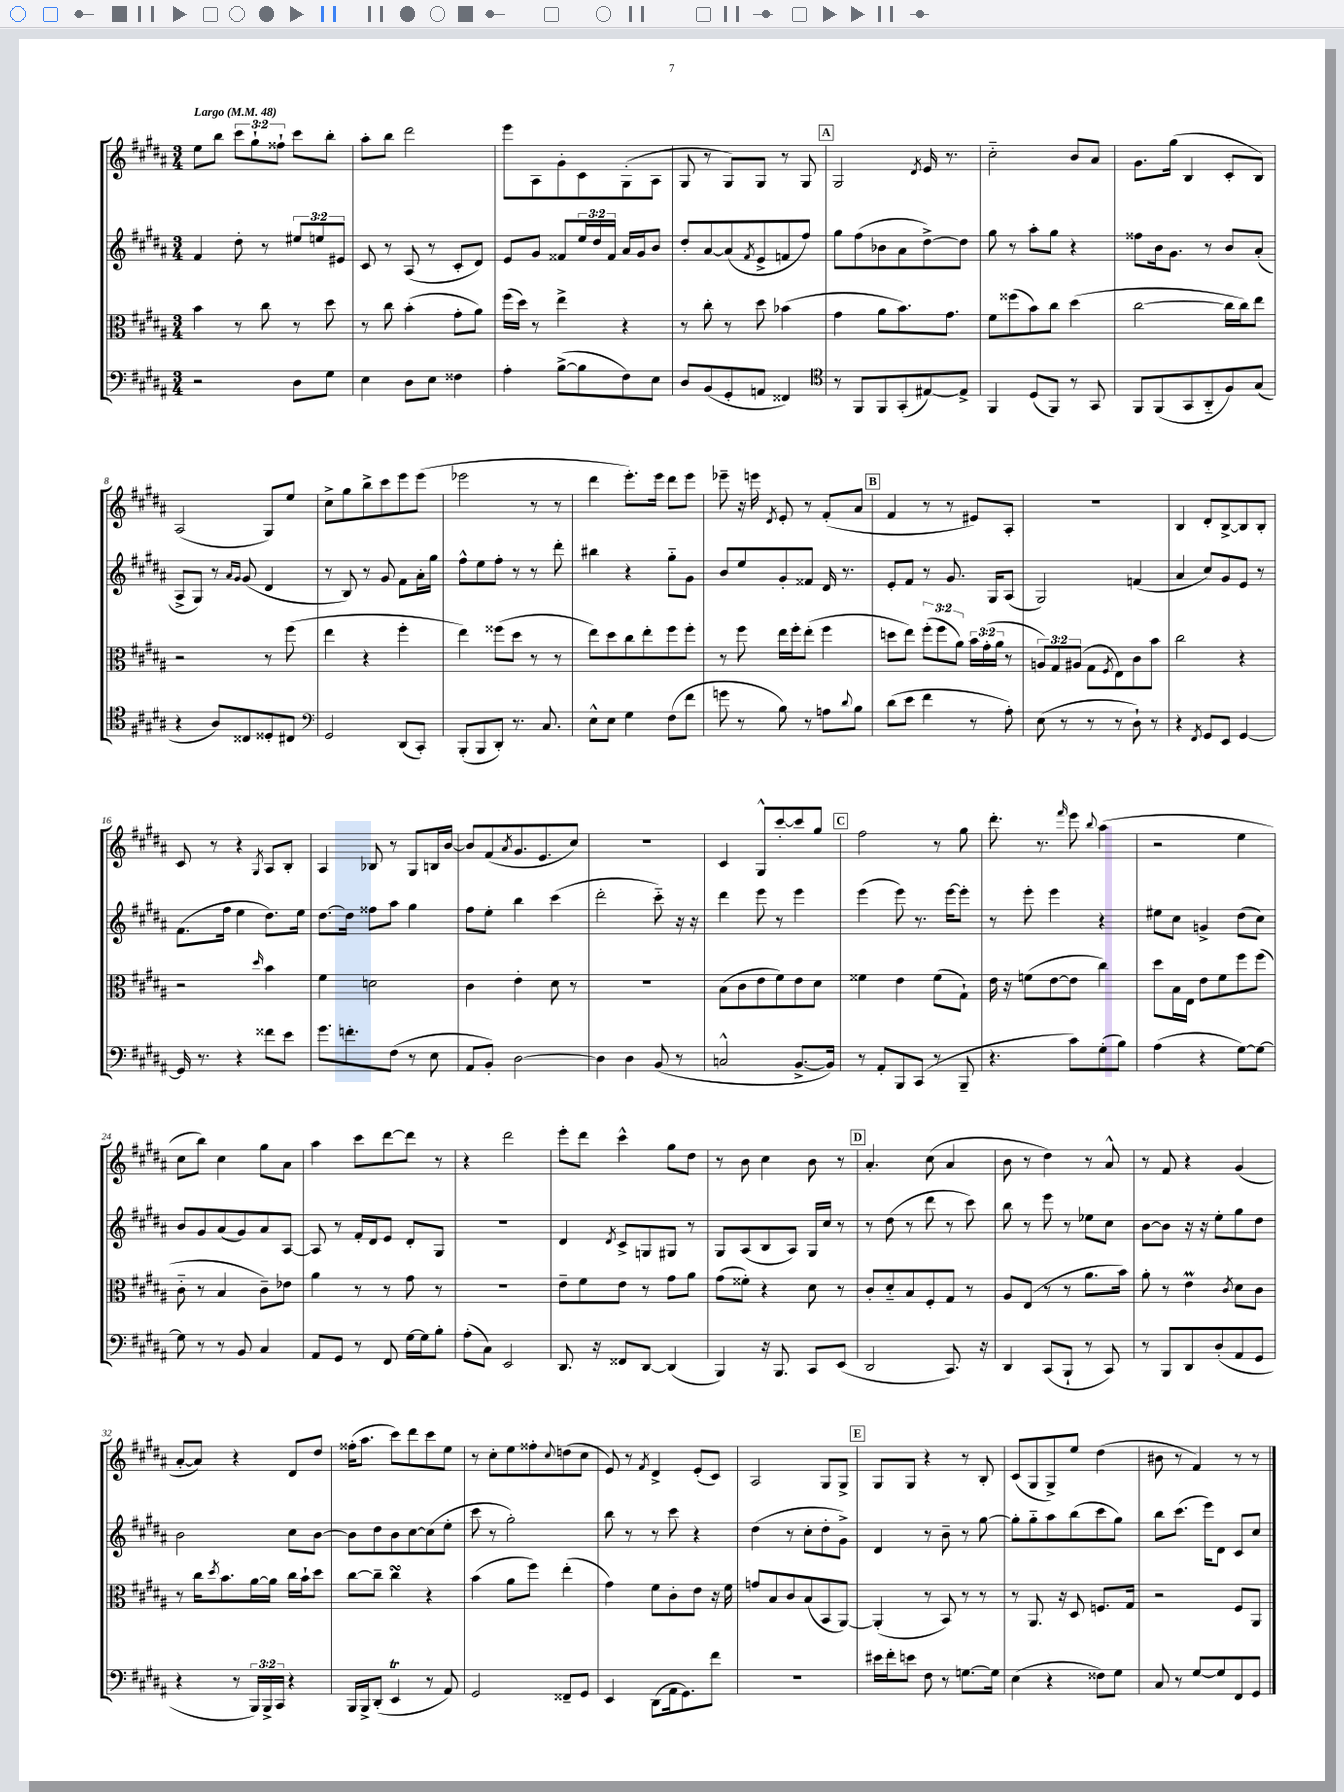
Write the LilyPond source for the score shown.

<<
\new StaffGroup <<
\new Staff = "s0" {
    \clef treble \key b \major \numericTimeSignature \time 3/4 \override Staff.TupletNumber.text = #tuplet-number::calc-fraction-text \tempo "Largo" 4 = 48
    e''8 b''8 \tuplet 3/2 { cis'''8 gis''8-! fisis''8-! } cis'''8 b''8-. |
    ais''8-. b''8 dis'''2 |
    e'''8 ais8 gis'8-. cis'8 gis8-.( ais8 |
    gis8 r8 gis8) gis8 r8 gis8 |
    \mark \markup { \box "A" } gis2 \acciaccatura { dis'8 } e'16 r8. |
    cis''2-_ b'8 ais'8 |
    gis'8. gis''16( b4 cis'8-. b8) |
    ais2( gis8) e''8 |
    cis''8-> gis''8 b''8-> cis'''8 e'''8 e'''8( |
    ees'''2 r8 r8 |
    dis'''4 e'''8.-.) e'''16 dis'''8 e'''8 |
    ees'''8-- r16 e'''16 \acciaccatura { dis'8 } e'8-. r8 fis'8-.( ais'8 |
    \mark \markup { \box "B" } fis'4 r8 r8 eis'8) ais8-. |
    R2. |
    b4 dis'8-. b8~-> b8 b8-. |
    cis'8 r8 r4 \acciaccatura { gis8 } ais8 b8-. |
    ais4 bes8 r8 gis8 b16 b'16~ |
    b'8 fis'8( \acciaccatura { ais'8 } gis'8. e'8. cis''8) |
    R2. |
    cis'4 gis8-^ cis'''8~-. cis'''8 gis''8 |
    \mark \markup { \box "C" } fis''2 r8 gis''8 |
    dis'''8.-. r8. \grace { fis'''16 } e'''8 \appoggiatura { b''8 } ais''4( |
    r2 e''4 |
    cis''8 b''8) cis''4 gis''8 ais'8 |
    ais''4 cis'''8 dis'''8~ dis'''8 r8 |
    r4 dis'''2 |
    e'''8-. dis'''8 cis'''4-^ gis''8 dis''8 |
    r8 b'8 cis''4 b'8 r8 |
    \mark \markup { \box "D" } ais'4.-. cis''8( ais'4 |
    b'8 r8 dis''4) r8 ais'8-^ |
    r8 fis'8 r4 gis'4( |
    ais'8~-. ais'8) r4 dis'8 dis''8 |
    fisis''16-.( ais''8. cis'''8) dis'''8 cis'''8 e''8 |
    r8 cis''8-. e''8 fisis''8-. \appoggiatura { cis''8 } d''8( cis''8 |
    e'8) r8 \acciaccatura { fis'8 } dis'4-> e'8-.( cis'8) |
    ais2 gis8 gis8-> |
    \mark \markup { \box "E" } gis8 gis8 r4 r8 b8-. |
    cis'8( gis8 gis8->) e''8 dis''4( |
    bis'8 r8 fis'4) r8 r8 \bar "|." |
}
\new Staff = "s1" {
    \clef treble \key b \major \numericTimeSignature \time 3/4 \override Staff.TupletNumber.text = #tuplet-number::calc-fraction-text
    fis'4 dis''8-. r8 \tuplet 3/2 { eis''8 e''8 eis'8 } |
    cis'8 r8 ais8( r8 cis'8-. dis'8) |
    e'8 gis'8 fisis'8 \tuplet 3/2 { e''16 dis''16 fisis'16 } ais'16 gis'16 b'8 |
    dis''8-. ais'8~ ais'8( \acciaccatura { fis'8 } e'8-> f'8 fis''8) |
    \mark \markup { \box "A" } gis''8 fis''8( bes'8 ais'8 dis''8~->) dis''8 |
    gis''8 r8 ais''8-. gis''8 r4 |
    fisis''8 b'16 gis'8. r8 b'8 ais'8-.( |
    ais8-> gis8) r8 \grace { ais'16 gis'16 } gis'8( dis'4 |
    r8 b8) r8 gis'8 fis'8 ais'16-. gis''16 |
    fis''8-^ e''8 fis''8-. r8 r8 dis'''8-. |
    bis''4 r4 gis''8-_ gis'8 |
    b'8 e''8 gis'8-. fisis'8 dis'16 r8. |
    \mark \markup { \box "B" } e'8-. fis'8 r8 gis'8. gis16 ais8( |
    gis2) f'4( |
    ais'4 cis''8) gis'8 e'8 r8 |
    fis'8.( fis''16 e''4 dis''8.) e''16 |
    dis''8.~ dis''16 fisis''8 ais''8 gis''4 |
    fis''8 e''8-. b''4 cis'''4( |
    dis'''2-. cis'''8-_) r16 r16 |
    dis'''4 e'''8 r8 e'''4 |
    \mark \markup { \box "C" } e'''4( e'''8) r8. e'''16~ e'''8-. |
    r8 e'''8-. e'''4 r4 |
    eis''8 cis''8 g'4-> dis''8( cis''8) |
    b'8 gis'8 ais'8( gis'8) ais'8 ais8~ |
    ais8 r8 fis'16-. dis'16 e'8 dis'8-. gis8 |
    R2. |
    dis'4 \acciaccatura { dis'8 } cis'8-> g8 gis8 r8 |
    gis8 ais8( b8 ais8) gis16 cis''16 r8 |
    \mark \markup { \box "D" } r8 dis''8( r8 dis'''8 r8 cis'''8) |
    b''8 r8 e'''8 r8 ees''8 cis''8 |
    b'8~ b'8 r16 r16 e''8-. gis''8 dis''8 |
    b'2 cis''8 b'8~ |
    b'8 dis''8 b'8 cis''8~ cis''8( e''8-. |
    cis'''8 r8 gis''2-.) |
    b''8 r8 r8 cis'''8 r4 |
    dis''4( r8 cis''8-. dis''8-. gis'8->) |
    \mark \markup { \box "E" } dis'4 r8 b'8-- r8 gis''8~ |
    gis''8-. gis''8-_ ais''8 b''8( cis'''8 gis''8) |
    b''8 cis'''8.( e'''16) dis'8 cis'8 cis''8 \bar "|." |
}
\new Staff = "s2" {
    \clef alto \key b \major \numericTimeSignature \time 3/4 \override Staff.TupletNumber.text = #tuplet-number::calc-fraction-text
    b'4 r8 cis''8 r8 dis''8 |
    r8 cis''8 b'4-.( gis'8-. ais'8) |
    fis''16( dis''16) r8 e''4-> r4 |
    r8 cis''8-. r8 dis''8 bes'4( |
    \mark \markup { \box "A" } gis'4 ais'8 b'8.) gis'8. |
    fis'8 fisis''8( b'8) cis''8 dis''4( |
    cis''2~ cis''16 cis''16) e''8 |
    r2 r8 fis''8( |
    e''4 r4 fis''4-. |
    e''4) fisis''8( dis''8 r8 r8 |
    e''8) dis''8 cis''8 e''8-. fis''8 fis''8-. |
    r8 fis''8 e''16 fis''16-. e''8-.( fis''4 |
    \mark \markup { \box "B" } d''8 e''8) \tuplet 3/2 { fis''8-.( fis''8 ais'8) } \tuplet 3/2 { b'16 gis'16-.( ais'16 } r8 |
    \tuplet 3/2 { a8) gis8 ais8( } gis8 \acciaccatura { fis8 } e8) cis'8 b'8 |
    cis''2 r4 |
    r2 \grace { dis''16 } b'4 |
    fis'4 d'2 |
    cis'4 e'4-. dis'8 r8 |
    R2. |
    b8( cis'8 e'8 fis'8) e'8 dis'8 |
    \mark \markup { \box "C" } fisis'4 e'4 fisis'8( gis8-!) |
    e'16 r16 f'8( e'8~ e'8 cis''4) |
    dis''8 b16 e16 e'8 fis'8 fis''8 fis''8( |
    cis'8-_ r8 b4 cis'8--) ees'8 |
    ais'4 r8 r8 gis'8 r8 |
    R2. |
    e'8-- fis'8 e'8 r8 gis'8 ais'8 |
    gis'8( fisis'8-.) r4 dis'8 r8 |
    \mark \markup { \box "D" } cis'8-. dis'8-_ b8 fis8-. gis8 r8 |
    ais8 e8( r8 r8 ais'8. b'16) |
    ais'8-. r8 e'4\prall \acciaccatura { cis'8 } dis'8 cis'8 |
    r8 cis''16 \acciaccatura { dis''8 } b'8. ais'16~ ais'16 cis''16 b'16-! dis''8 |
    cis''8~ cis''8-- cis''4\turn r4 |
    b'4( ais'8 fis''8) e''4-.( |
    gis'4) fis'8 cis'8-. e'8 r16 fis'16 |
    g'8 b8 cis'8 b8( b,8 ais,8~) |
    \mark \markup { \box "E" } ais,4-.( r8 b,8) r8 r8 |
    r8 ais,8. r16 dis8 f8. gis16 |
    r2 fis8 ais,8 \bar "|." |
}
\new Staff = "s3" {
    \clef bass \key b \major \numericTimeSignature \time 3/4 \override Staff.TupletNumber.text = #tuplet-number::calc-fraction-text
    r2 dis8 gis8 |
    e4 dis8 e8 fisis4 |
    ais4-. b8~->( b8 fis8) e8 |
    dis8 b,8( gis,8-. a,8 fisis,4) |
    \mark \markup { \box "A" } \clef tenor r8 fis,8 fis,8 gis,8-.( eis8~) eis8-> |
    fis,4 dis8( fis,8) r8 gis,8 |
    fis,8 fis,8( gis,8 ais,8-_ fis8) gis8( |
    r4 ais8) cisis8 disis8-. cis8 |
    \clef bass gis,2 dis,8( cis,8-.) |
    b,,8-.( b,,8 dis,8-.) r8. cis8. |
    e8-^ e8 gis4 fis8( fis'8 |
    g'8 r8 b8) r8 a8 \appoggiatura { dis'8 } b8 |
    \mark \markup { \box "B" } dis'8( e'8 fis'4 r8 ais8-.) |
    e8( r8 r8 r8 dis8-!) r8 |
    r4 \acciaccatura { fis,8 } gis,8 e,8 gis,4~ |
    gis,16 r8. r4 fisis'8 e'8 |
    gis'8. f'8.-. fis8( r8 e8 |
    ais,8 b,8-.) dis2~ |
    dis4 dis4 b,8( r8 |
    c2-^ b,8.~-> b,16) |
    \mark \markup { \box "C" } r8 ais,8-. b,,8 cis,8( r8 b,,8-- |
    r4. cis'8) gis8-.( b8) |
    ais4( r4 gis8~) gis8~ |
    gis8 r8 r8 b,8 cis4 |
    ais,8 gis,8 r8 fis,8 gis16~ gis16 b8-. |
    ais8-.( cis8) e,2 |
    dis,8. r16 fisis,8 dis,8~ dis,4( |
    b,,4) r16 b,,8. cis,8 e,8( |
    \mark \markup { \box "D" } dis,2 cis,8.) r16 |
    dis,4 cis,8( b,,8-! r8 cis,8) |
    r8 b,,8 dis,8 dis8-.( ais,8 gis,8 |
    r4 r8 \tuplet 3/2 { b,,16) b,,16-> cis,16 } r4 |
    b,,16 b,,16-> dis,8-.( e,4\trill r8 ais,8) |
    gis,2 fisis,8-- gis,8 |
    e,4 dis,8( ais,16 gis,8.) fis'8 |
    R2. |
    \mark \markup { \box "E" } eis'16 fis'16-. e'8 fis8 r8 g8.~ g16 |
    e4( r4 fisis8) gis8 |
    cis8 r8 gis8~ gis8 fis,8 gis,8 \bar "|." |
}
>>
>>
